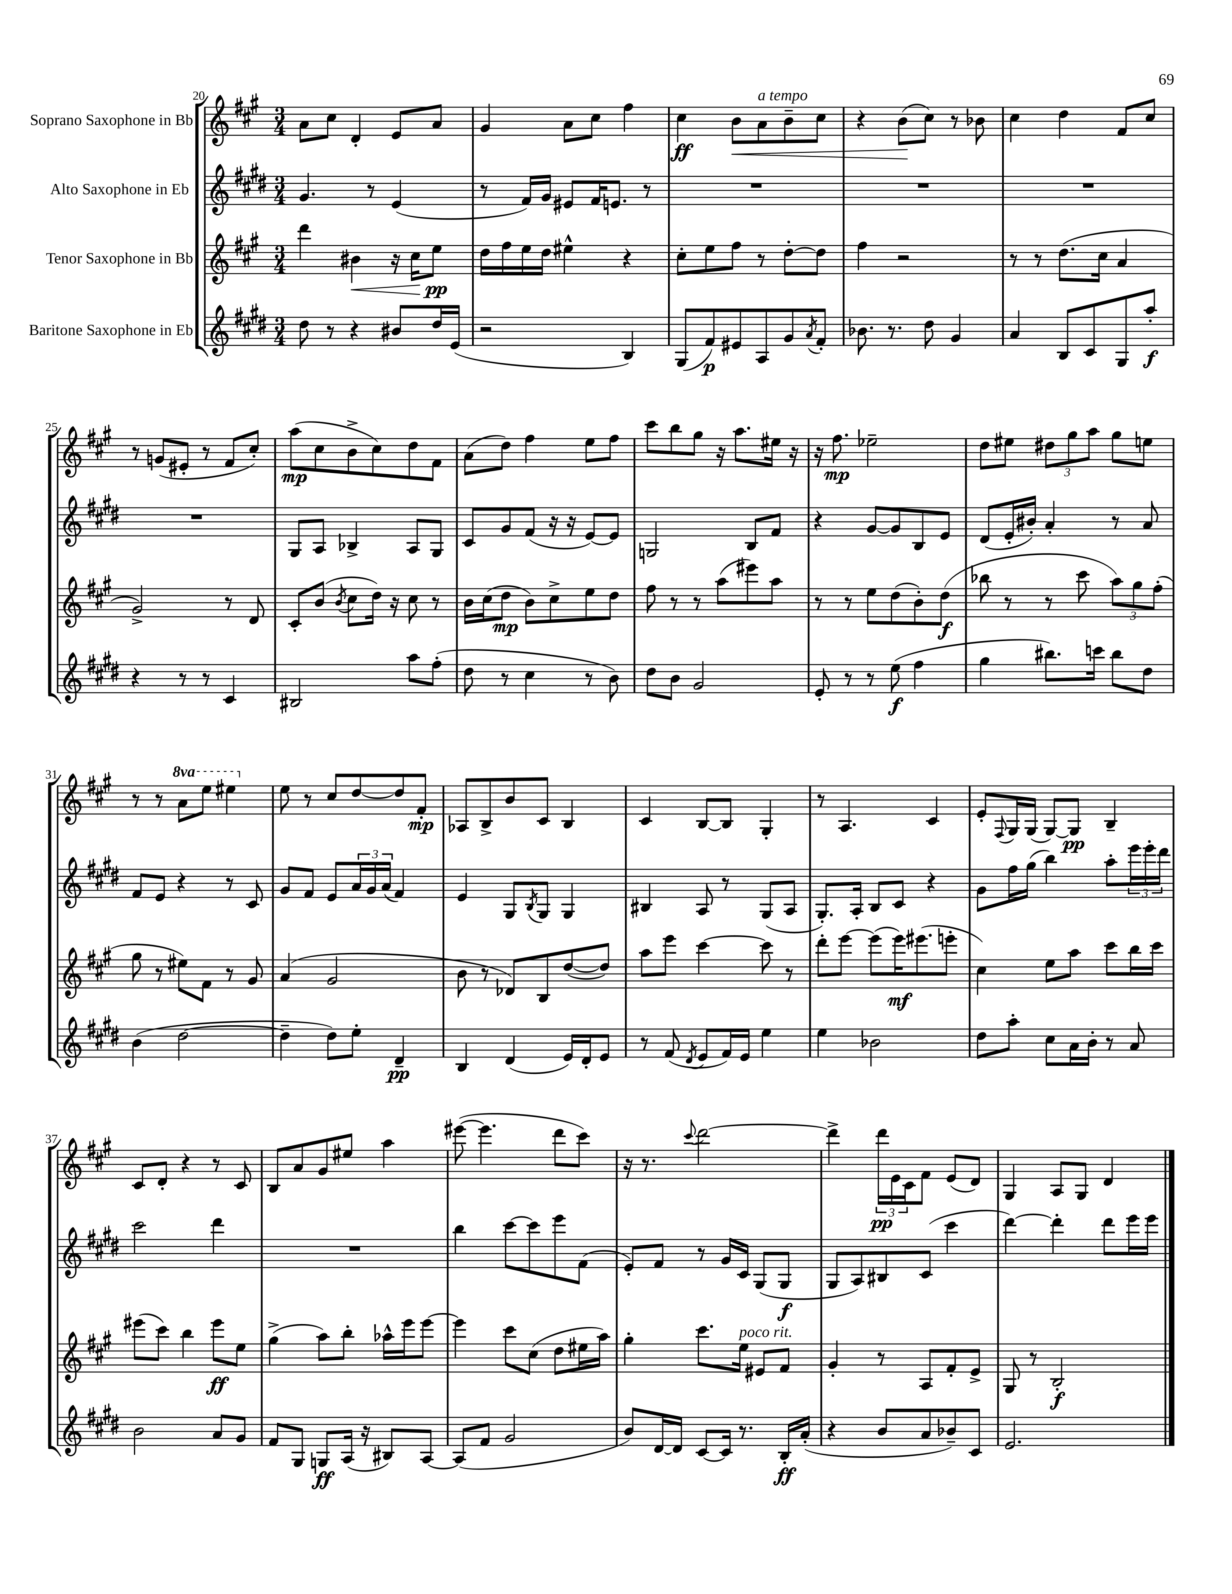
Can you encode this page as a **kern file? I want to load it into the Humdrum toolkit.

**kern	**kern	**kern	**kern
*staff4	*staff3	*staff2	*staff1
*clefG2	*clefG2	*clefG2	*clefG2
*k[f#c#g#d#]	*k[f#c#g#]	*k[f#c#g#d#]	*k[f#c#g#]
*M3/4	*M3/4	*M3/4	*M3/4
8dd#	4ddd	4.g#	8a
8r	.	.	8cc#
4r	4b#	.	4d'
.	.	8r	.
8b#	16r	(4e	8e
.	16cc#	.	.
16dd#	8ee	.	8a
(16e	.	.	.
=	=	=	=
2r	16dd	8r	4g#
.	16ff#	.	.
.	16ee	16f#)	.
.	16dd	16g#	.
.	4ee#^^	8e#	8a
.	.	16f#	8cc#
.	.	8.e	.
4B)	4r	.	4ff#
.	.	8r	.
=	=	=	=
(8G#	8cc#'	2.r	4cc#
8f#)	8ee	.	.
8e#	8ff#	.	8b
8A	8r	.	8a
8g#	[8dd'	.	8b~
8qa	.	.	.
8f#'	8dd]	.	8cc#
=	=	=	=
8.b-	4ff#	2.r	4r
8.r	.	.	.
.	2r	.	(8b
8dd#	.	.	8cc#)
4g#	.	.	8r
.	.	.	8b-
=	=	=	=
4a	8r	2.r	4cc#
.	8r	.	.
8B	(8.dd	.	4dd
8c#	.	.	.
.	16cc#	.	.
8G#	4a	.	8f#
8aa'	.	.	8cc#
=	=	=	=
4r	2g#^)	2.r	8r
.	.	.	(8g
8r	.	.	8e#'
8r	.	.	8r
4c#	8r	.	8f#
.	8d	.	8cc#')
=	=	=	=
2B#	8c#'	8G#	(8aa
.	(8b	8A	8cc#
.	8qb	.	.
.	8cc#	4B-^	8b^
.	16dd)	.	8cc#)
.	16r	.	.
8aa	8cc#	8A	8dd
(8ff#'	8r	8G#	8f#
=	=	=	=
8dd#	16b	8c#	(8a
.	(16cc#	.	.
8r	8dd	8g#	8dd)
4cc#	8b)	(8f#	4ff#
.	8cc#^	16r	.
.	.	16r	.
8r	8ee	[8e)	8ee
8b)	8dd	8e]	8ff#
=	=	=	=
8dd#	8ff#	2G	8ccc#
8b	8r	.	8bb
2g#	8r	.	8gg#
.	(8aa	.	16r
.	.	.	8.aa
.	8eee#)	8B	.
.	8aa	8f#	16ee#
.	.	.	16r
=	=	=	=
8e'	8r	4r	16r
.	.	.	8.ff#
8r	8r	.	.
8r	8ee	[8g#	2ee-~
(8ee	(8dd	8g#]	.
4ff#	8b')	8B	.
.	(8dd	8e	.
=	=	=	=
4gg#	8bb-	(8d#	8dd
.	8r	16e'	8ee#
.	.	16b#')	.
8.bb#)	8r	4a'	12dd#
.	.	.	12gg#
.	8ccc#	.	.
.	.	.	12aa
16ccc	.	.	.
8bb#	12aa)	8r	8gg#
.	12gg#	.	.
8dd#	.	8a	8ee
.	(12ff#'	.	.
=	=	=	=
(4b	8gg#	8f#	8r
.	8r	8e	8r
[2dd#	8ee#)	4r	8aa
.	8f#	.	8eee
.	8r	8r	4eee#
.	8g#	8c#	.
=	=	=	=
4dd#~]	(4a	8g#	8ee
.	.	8f#	8r
8dd#)	2g#	8e	8cc#
8ee'	.	24a	[8dd
.	.	24g#	.
.	.	(24a	.
4d#~	.	4f#)	8dd]
.	.	.	8f#'
=	=	=	=
4B	8b	4e	8A-
.	8r	.	8B^
(4d#	8d-)	8G#	8b
.	.	8qB	.
.	8B	8G#	8c#
16e)	([8dd	4G#	4B
16d#'	.	.	.
8e	8dd])	.	.
=	=	=	=
8r	8aa	4B#	4c#
(8f#	8eee	.	.
8qd#	.	.	.
8e	[4ccc#	8A	[8B
16f#)	.	8r	8B]
16e	.	.	.
4ee	8ccc#]	(8G#	4G#'
.	8r	8A	.
=	=	=	=
4ee	8ddd'	8.G#')	8r
.	[8eee	.	4.A
.	.	16A'	.
2b-	(8eee]	8B	.
.	16eee)	8c#	.
.	(8.eee#	.	.
.	.	4r	4c#
.	8eee'	.	.
=	=	=	=
8dd#	4cc#)	8g#	8e'
.	.	.	8qqF#
8aa'	.	16ff#	16G#
.	.	(16gg#	(16G#
8cc#	8ee	4bb)	[8G#)
16a	8aa	.	8G#]
16b'	.	.	.
8r	8ccc#	8aa'	4B~
8a	16bb	24eee	.
.	.	24eee'	.
.	16ccc#	.	.
.	.	24ddd#	.
=	=	=	=
2b	(8eee#	2ccc#	8c#
.	8ccc#)	.	8d'
.	4bb	.	4r
8a	8eee#	4ddd#	8r
8g#	8ee	.	8c#
=	=	=	=
8f#	(4gg#^	2.r	8B
8G#	.	.	8a
8G	8aa)	.	8g#
(16A	8bb'	.	8ee#
16r	.	.	.
8B#)	16aa-^^	.	4aa
.	16eee	.	.
[8A	[8eee	.	.
=	=	=	=
(8A]	4eee]	4bb	([8eee#
8f#	.	.	4.eee#]
2g#	8ccc#	[8ccc#	.
.	(8cc#	8ccc#]	.
.	8dd	8eee	8ddd
.	16ee#	(8f#	8ccc#)
.	16aa)	.	.
=	=	=	=
8b)	4gg#'	8e')	16r
.	.	.	8.r
[16d#	.	8f#	.
16d#]	.	.	.
.	.	.	8qqccc#
[8c#	8.ccc#	8r	[2ddd
16c#]	.	16g#	.
8.r	16ee	16c#	.
.	8e#	(8G#	.
16B'	8f#	8G#	.
(16a'	.	.	.
=	=	=	=
4r	4g#'	8G#	4ddd^]
.	.	8A)	.
8b	8r	8B#	24ddd
.	.	.	24e
.	.	.	24c#
8a	8A	(8c#	8f#
8b-~)	8f#'	4ccc#	(8e
8c#	8e^	.	8d)
=	=	=	=
2.e	8G#	[4ddd#)	4G#
.	8r	.	.
.	2B'	4ddd#']	8A
.	.	.	8G#
.	.	8ddd#	4d
.	.	16eee	.
.	.	16eee	.
==	==	==	==
*-	*-	*-	*-
